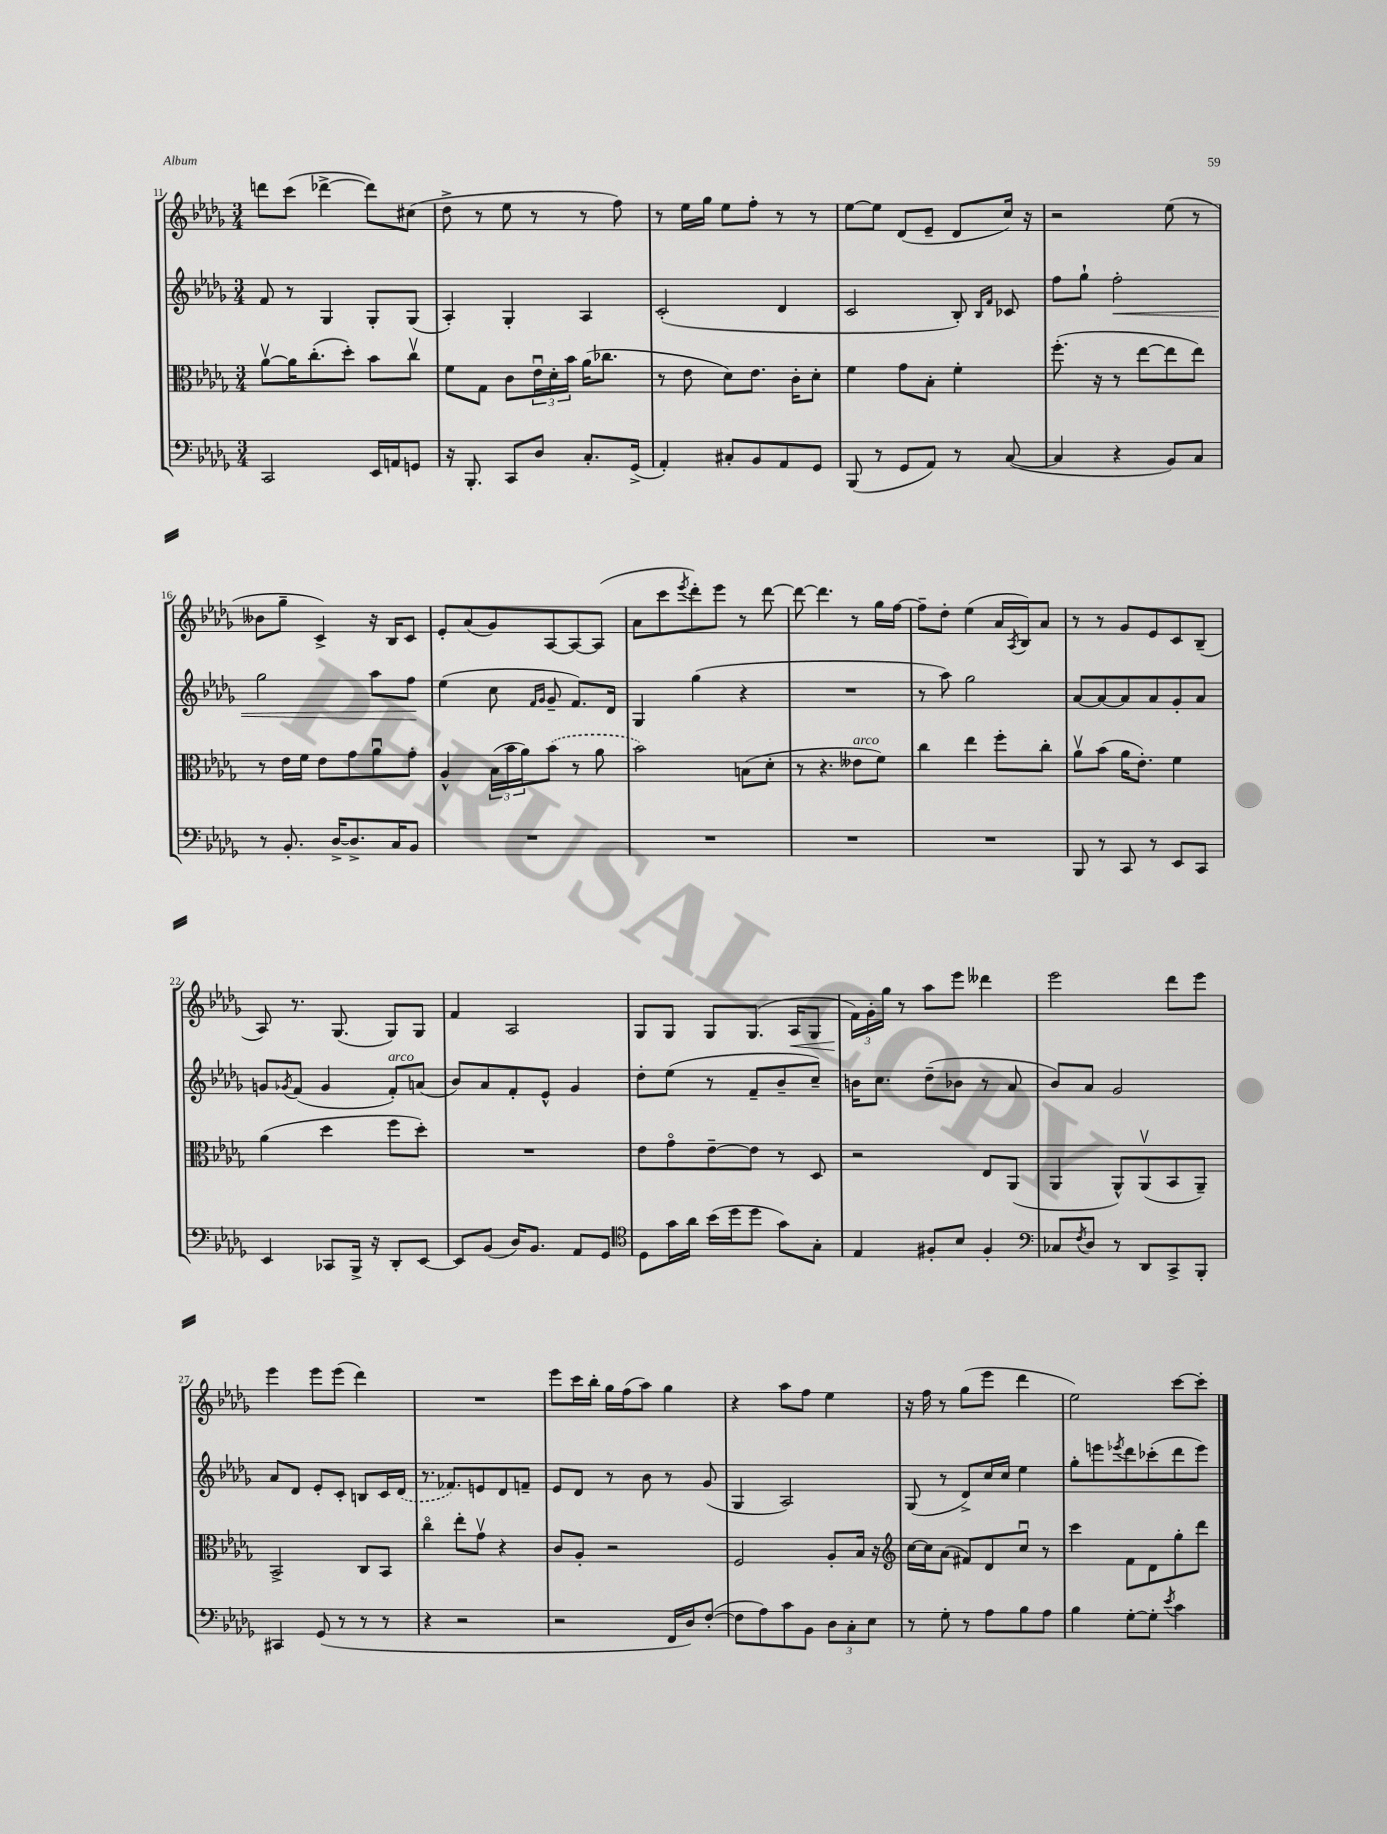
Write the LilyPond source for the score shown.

<<
\new StaffGroup <<
\new Staff = "s0" {
    \clef treble \key des \major \numericTimeSignature \time 3/4
    d'''8 c'''8( des'''4~-> des'''8) cis''8( |
    des''8-> r8 ees''8 r8 r8 f''8) |
    r8 ees''16 ges''16 ees''8 f''8-. r8 r8 |
    ees''8~ ees''8 des'8( ees'8-- des'8 c''16) r16 |
    r2 ees''8( r8 |
    beses'8 ges''8-- c'4->) r16 bes16 c'8 |
    ees'8-. aes'8( ges'8) aes8~ aes8~ aes8( |
    aes'8 c'''8 \acciaccatura { ees'''8 } des'''8-.) ees'''8 r8 des'''8~ |
    des'''8~ des'''4. r8 ges''16 f''16~ |
    f''8-- des''8-. ees''4( aes'16 \acciaccatura { aes8 } bes16) aes'8 |
    r8 r8 ges'8 ees'8 c'8 bes8--( |
    aes8) r8. ges8.( ges8) ges8 |
    f'4 aes2 |
    ges8 ges8 ges8 ges8.( aes16\< ges8 |
    \tuplet 3/2 { f'16\!) ges'16-. ges''16 } r8 aes''8 ees'''8 deses'''4 |
    ees'''2 des'''8 ees'''8 |
    ees'''4 ees'''8 ees'''8( des'''4) |
    R2. |
    ees'''8 c'''16 bes''16-. ges''16 f''16( aes''8) ges''4 |
    r4 aes''8 f''8 ees''4 |
    r16 f''16 r8 ges''8( ees'''8 des'''4 |
    ees''2) c'''8~ c'''8-. \bar "|." |
}
\new Staff = "s1" {
    \clef treble \key des \major \numericTimeSignature \time 3/4
    f'8 r8 ges4 ges8-. ges8( |
    aes4-.) ges4-. aes4 |
    c'2-.( des'4 |
    c'2 bes8-.) \grace { bes16 f'16 } ces'8 |
    f''8 ges''8-! f''2-.\< |
    ges''2 aes''8 f''8\! |
    ees''4( c''8 \grace { f'16 ges'16 } ges'8-- f'8.) des'16 |
    ges4 ges''4( r4 |
    R2. |
    r8 aes''8) ges''2 |
    aes'8~ aes'8~ aes'8 aes'8 ges'8-. aes'8 |
    g'8 \acciaccatura { ges'8 } f'8( ges'4 f'8-.^\markup { \italic "arco" }) a'8( |
    bes'8) aes'8 f'8-. ees'8-^ ges'4 |
    des''8-. ees''8( r8 f'8-- bes'8-- c''8--) |
    b'16 c''8. des''8--( bes'8 r8 aes'8 |
    bes'8) aes'8 ges'2 |
    aes'8 des'8 ees'8-. c'8-. b8 c'16 \once \slurDashed des'16( |
    r8. fes'8.) e'8 des'8 f'8-- |
    ees'8 des'8 r8 bes'8 r8 ges'8( |
    ges4 aes2) |
    ges8( r8 des'8->) c''16 c''16 ees''4 |
    ges''8-. e'''8 \acciaccatura { ees'''8 } des'''8 ces'''8-.( des'''8 ees'''8) \bar "|." |
}
\new Staff = "s2" {
    \clef alto \key des \major \numericTimeSignature \time 3/4
    aes'8~\upbow aes'16 c''8.-.( des''8-.) bes'8 c''8\upbow |
    f'8 ges8 c'8 \tuplet 3/2 { ees'16\downbow des'16-. bes'16 } aes'16( ces''8. |
    r8 ees'8 des'8) ees'8. c'16-. des'8-. |
    f'4 ges'8 bes8-. f'4-. |
    f''8.-.( r16 r8 ees''8~ ees''8 ees''8) |
    r8 ees'16 f'16 ees'8 ges'8 aes'8\downbow ges'8-. |
    aes4-^ \tuplet 3/2 { bes16( bes'16 aes'16) } \once \slurDashed bes'8( r8 aes'8 |
    bes'2) b8( des'8-. |
    r8 r4. eeses'8^\markup { \italic "arco" } f'8) |
    c''4 ees''4 f''8-. c''8-. |
    aes'8\upbow bes'8( aes'16 ees'8.-.) f'4 |
    aes'4( des''4 f''8 des''8-.) |
    R2. |
    ees'8 ges'8\flageolet ees'8~-- ees'8 r8 des8 |
    r2 ees8 aes,8( |
    aes,4 aes,8-^) aes,8\upbow( bes,8 aes,8--) |
    bes,2-> c8 bes,8 |
    c''4\flageolet ees''8-. ges'8\upbow r4 |
    c'8 aes8-. r2 |
    f2 aes8-. bes16 r16 |
    \clef treble c''16~ c''16 aes'8( fis'8) des'8 c''8\downbow r8 |
    c'''4 f'8 des'8 ges''8-. des'''8 \bar "|." |
}
\new Staff = "s3" {
    \clef bass \key des \major \numericTimeSignature \time 3/4
    c,2 ees,16 a,16 g,8 |
    r16 bes,,8.-. c,8 des8 c8.-. ges,16->( |
    aes,4-.) cis8-. bes,8 aes,8 ges,8 |
    bes,,8( r8 ges,8 aes,8) r8 c8~( |
    c4 r4 bes,8) c8 |
    r8 bes,8.-. des16~-> des8.-> c16 bes,8 |
    R2. |
    R2. |
    R2. |
    R2. |
    bes,,8 r8 c,8 r8 ees,8 c,8 |
    ees,4 ces,8 bes,,16-> r16 des,8-. ees,8~ |
    ees,8 bes,8( des16) bes,8. aes,8 ges,8 |
    \clef tenor des8 ges'16 aes'16 bes'16( des''16 des''8 ges'8) ges8-. |
    ees4 fis8-. bes8 fis4-. |
    \clef bass ces8 \acciaccatura { f8 } des8 r8 des,8 c,8-> bes,,8-. |
    cis,4 ges,8( r8 r8 r8 |
    r4 r2 |
    r2 f,16 des16) f8~-.( |
    f8 aes8) c'8 bes,8 \tuplet 3/2 { des8 c8-. ees8 } |
    r8 ges8-. r8 aes8 bes8 aes8 |
    bes4 ges8~-. ges8-. \acciaccatura { ees'8 } c'4 \bar "|." |
}
>>
>>
\layout { \context { \Score currentBarNumber = #11 } }
